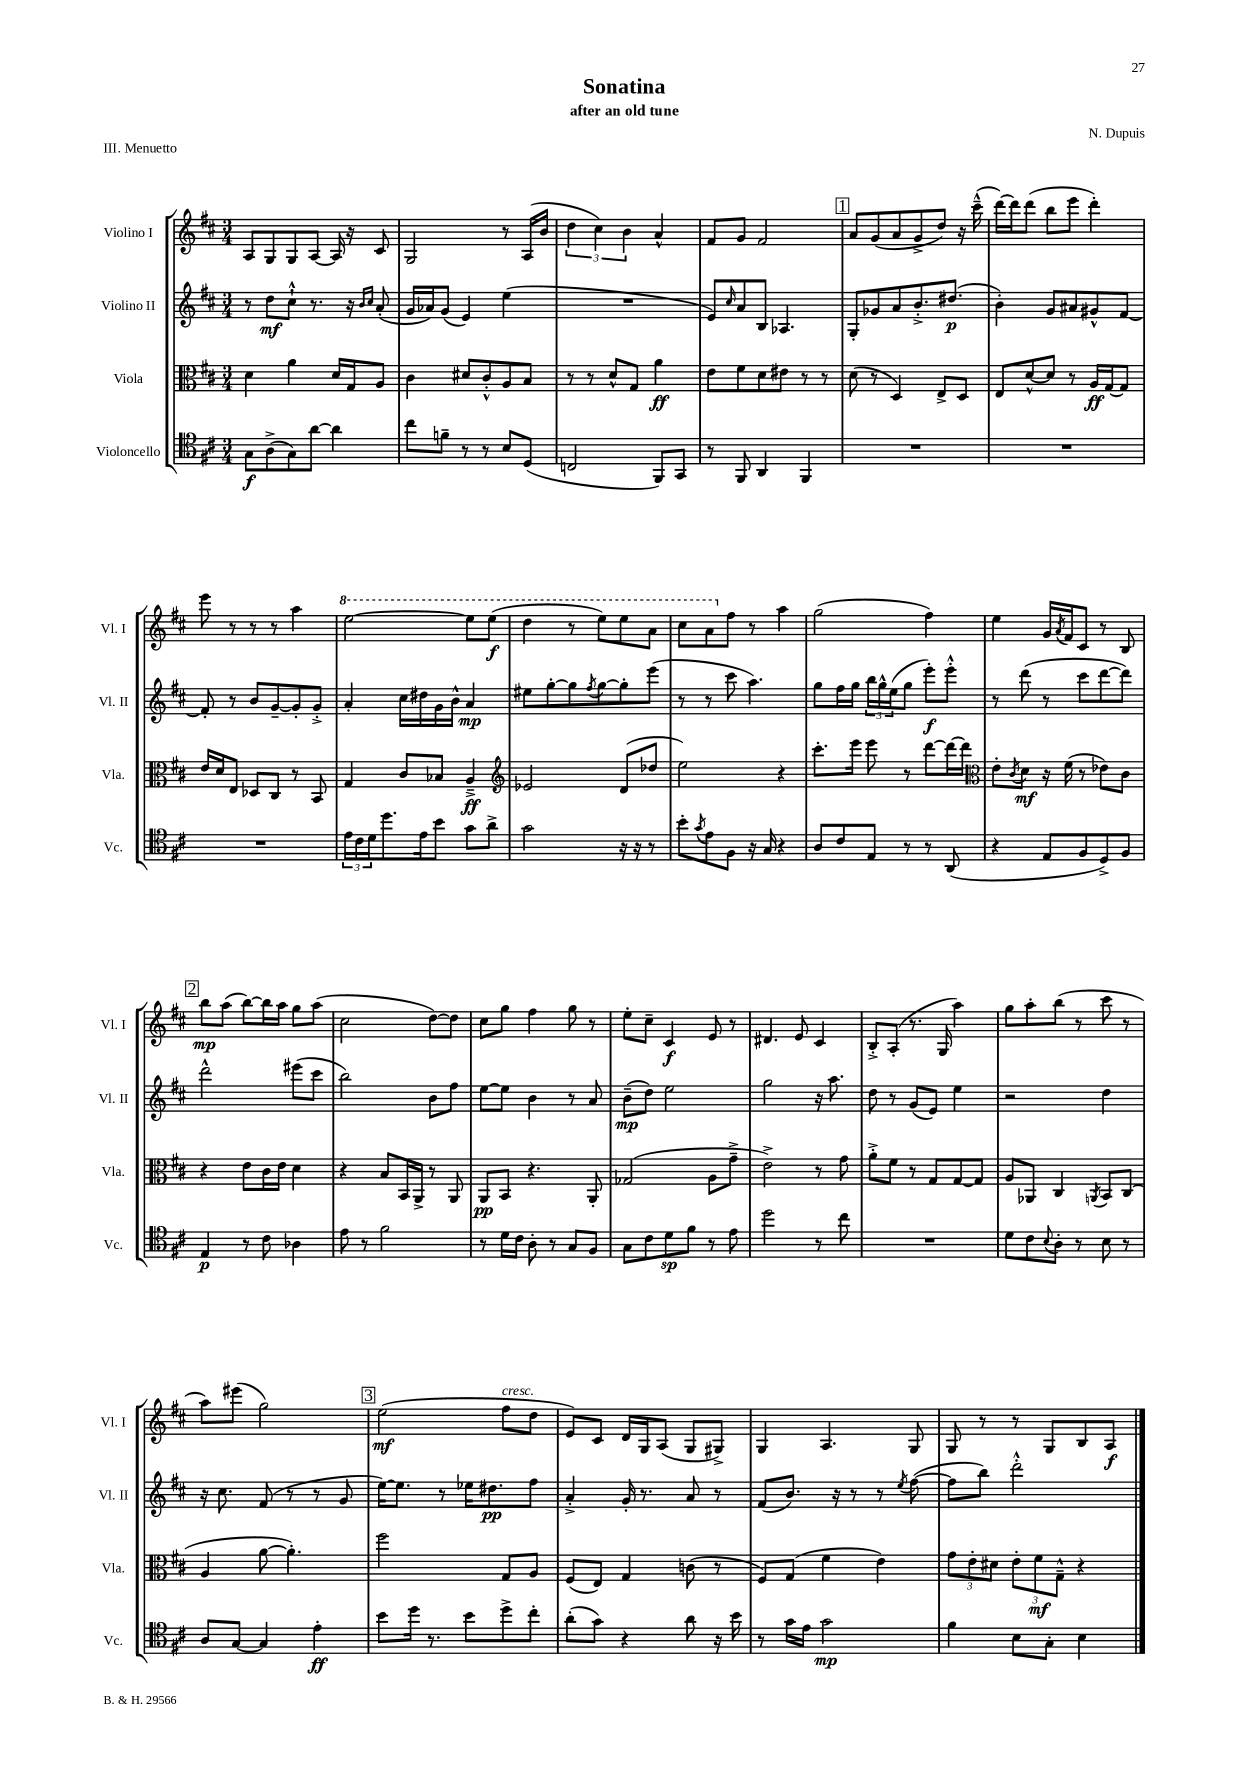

**kern	**kern	**kern	**kern
*staff4	*staff3	*staff2	*staff1
*clefC4	*clefC3	*clefG2	*clefG2
*k[f#c#]	*k[f#c#]	*k[f#c#]	*k[f#c#]
*M3/4	*M3/4	*M3/4	*M3/4
8G\L	4d\	8r	8A/L
(8A^\	.	8dd\L	8G/
8G\)	4a\	8cc#`^^\J	8G/
[8a\J	.	8.r	[8A/J
4a\]	16d/LL	.	16A/]
.	16G/J	16r	16r
.	.	16qqb/LL	.
.	.	16qqcc#/JJ	.
.	8A/J	(8a'/	8c#/
=	=	=	=
8cc#\L	4c#\	16g/LL	2G/
.	.	16a-/J)	.
8f~\J	.	(8g/J	.
8r	8d#/L	4e/)	.
8r	8c#'^^/	.	.
8B/L	8A/	(4ee\	8r
(8D/J	8B/J	.	(16A/LL
.	.	.	16b/JJ
=	=	=	=
2C/	8r	2.r	6dd\
.	8r	.	.
.	.	.	6cc#\)
.	8d^^/L	.	.
.	.	.	6b\
.	8G/J	.	.
8FF#/L)	4a\	.	4a^^/
8GG/J	.	.	.
=	=	=	=
8r	8e\L	8e/L)	8f#/L
.	.	16qqcc#/	.
8FF#/	8f#\	8a/	8g/J
4AA/	8d\	8B/J	2f#/
.	8e#\J	4.A-/	.
4FF#/	8r	.	.
.	8r	.	.
=	=	=	=
2.r	(8d\	8G'/L	8a/L
.	8r	8g-/	(8g/
.	4D/)	8a/	8a/
.	.	8.b'^/	8g^/
.	8E^/L	.	8dd/J)
.	.	(8.dd#/J	.
.	8D/J	.	16r
.	.	.	(16ccc#~^^\
=	=	=	=
2.r	8E/L	4b'\)	[16ddd\LL)
.	.	.	16ddd\]J
.	[8d^^/	.	(8ddd\J
.	8d/]J	8g/L	8bb\L
.	8r	8a#/	8eee\J
.	16A/LL	8g#^^/	4ddd'\)
.	[16G/J	.	.
.	8G/]J	[8f#/J	.
=	=	=	=
2.r	16e/LL	8f#'/]	8eee\
.	16d/J	.	.
.	8E/J	8r	8r
.	8D-/L	8b/L	8r
.	8C#/J	[8g~/	8r
.	8r	8g'/]	4aa\
.	8BB/	8g'^/J	.
=	=	=	=
24e\LL	4G/	4a'/	[2eee\
24c#\	.	.	.
24d\J	.	.	.
8.dd\	.	.	.
.	8c#/L	16cc#\LL	.
16e\k	.	16dd#\	.
8b\J	8B-/J	16g\	.
.	.	16b^^\JJ	.
8g\L	4A~^/	4a/	8eee\]L
8a^\J	.	.	(8eee\J
=	=	=	=
*	*clefG2	*	*
2g\	2e-/	8ee#\L	4ddd\
.	.	[8gg'\	.
.	.	8gg\]	8r
.	.	8qff#/	.
.	.	[8gg\	8eee\L)
16r	(8d/L	8gg'\]	8eee\
16r	.	.	.
8r	8dd-/J	(8eee\J	8aa\J
=	=	=	=
8b'\L	2ee\)	8r	8ccc#\L
8qg/	.	.	.
8e\	.	8r	8aa\
8F#\J	.	8ccc#\	8ff#\J
16r	.	4.aa\)	8r
16G/	.	.	.
4r	4r	.	4aa\
=	=	=	=
8A/L	8.ccc#'\L	8gg\L	(2gg\
8c#/	.	16ff#\L	.
.	16eee\Jk	16gg\JJ	.
8E/J	8eee\	24bb\LL	.
.	.	24gg^^\	.
.	.	(24ee\J	.
8r	8r	8gg\J	.
8r	[8ddd\L	8eee'\L)	4ff#\)
(8AA/	16ddd\_L	8eee'^^\J	.
.	16ddd\]JJ	.	.
=	=	=	=
*	*clefC3	*	*
4r	8e'\L	8r	4ee\
.	8qc#/	.	.
.	8d\J	(8ddd\	.
8E/L	16r	8r	16g/LL
.	.	.	8qa/
.	(16f#\	.	16f#/J
8F#/	8r	8ccc#\L	8c#/J
8D^/)	8e-\L)	[8ddd\	8r
8F#/J	8c#\J	8ddd\]J)	8B/
=	=	=	=
4E/	4r	2ddd^^\	8bb\L
.	.	.	(8aa\J
8r	8e\L	.	[8bb\L)
8c#\	16c#\L	.	16bb\]L
.	16e\JJ	.	16aa\JJ
4A-\	4d\	(8eee#\L	8gg\L
.	.	8ccc#\J	(8aa\J
=	=	=	=
8e\	4r	2bb\)	2cc#\
8r	.	.	.
2f#\	8B/L	.	.
.	16BB/L	.	.
.	16AA^/JJ	.	.
.	8r	8b\L	[8dd\L)
.	8AA/	8ff#\J	8dd\]J
=	=	=	=
8r	8AA/L	[8ee\L	8cc#\L
16d\LL	8BB/J	8ee\]J	8gg\J
16c#\JJ	.	.	.
8A'\	4.r	4b\	4ff#\
8r	.	.	.
8G/L	.	8r	8gg\
8F#/J	8AA'/	8a/	8r
=	=	=	=
8G\L	(2G-/	(8b~\L	8ee'\L
8c#\	.	8dd\J)	8cc#~\J
8d\	.	2ee\	4c#/
8f#\J	.	.	.
8r	8A\L	.	8e/
8e\	8g~^\J	.	8r
=	=	=	=
2dd\	2e^\)	2gg\	4.d#/
.	.	.	8e/
8r	8r	16r	4c#/
.	.	8.aa\	.
8cc#\	8g\	.	.
=	=	=	=
2.r	8a'^\L	8dd\	8B'^/L
.	8f#\J	8r	(8A'/J
.	8r	(8g/L	8.r
.	8G/L	8e/J)	.
.	.	.	16G/
.	[8G/	4ee\	4aa\)
.	8G/]J	.	.
=	=	=	=
8d\L	8A/L	2r	8gg\L
8c#\	8AA-/J	.	8aa'\
8qqB/	.	.	.
8A'\J	4C#/	.	(8bb\J
8r	.	.	8r
.	8qAA/	.	.
8B\	8BB/L	4dd\	8ccc#\
8r	(8C#/J	.	8r
=	=	=	=
8A/L	4A/	16r	8aa\L)
.	.	8.cc#\	.
[8G/J	.	.	(8eee#\J
4G/]	[8a\	(8f#/	2gg\)
.	4.a'\])	8r	.
4e'\	.	8r	.
.	.	8g/	.
=	=	=	=
8b\L	2ff#\	[16ee\LK)	(2ee\
.	.	8.ee\]J	.
16dd\Jk	.	.	.
8.r	.	.	.
.	.	8r	.
8b\L	.	16ee-\LK	.
.	.	8.dd#\	.
8dd^\	8G/L	.	8ff#\L
8cc#'\J	8A/J	8ff#\J	8dd\J
=	=	=	=
(8a'\L	(8F#/L	4a'^/	8e/L)
8g\J)	8E/J)	.	8c#/J
4r	4G/	16g'/	16d/LL
.	.	8.r	16G/J
.	.	.	(8A/J
8a\	(8c\	8a/	8G/L
16r	8r	8r	8G#^/J)
16b\	.	.	.
=	=	=	=
8r	8F#/L)	(8f#/L	4G/
16g\LL	(8G/J	8.b/J)	.
16e\JJ	.	.	.
2g\	4f#\	.	4.A/
.	.	16r	.
.	.	8r	.
.	4e\)	8r	.
.	.	8qee/	.
.	.	([8ff#\	8G/
=	=	=	=
4f#\	12g\L	8ff#\]L	8G/
.	12e'\	.	.
.	.	8bb\J)	8r
.	12d#\J	.	.
8B\L	12e'\L	2ddd'^^\	8r
.	12f#\	.	.
8G'\J	.	.	8G/L
.	12G~^^\J	.	.
4B\	4r	.	8B/
.	.	.	8A/J
==	==	==	==
*-	*-	*-	*-
